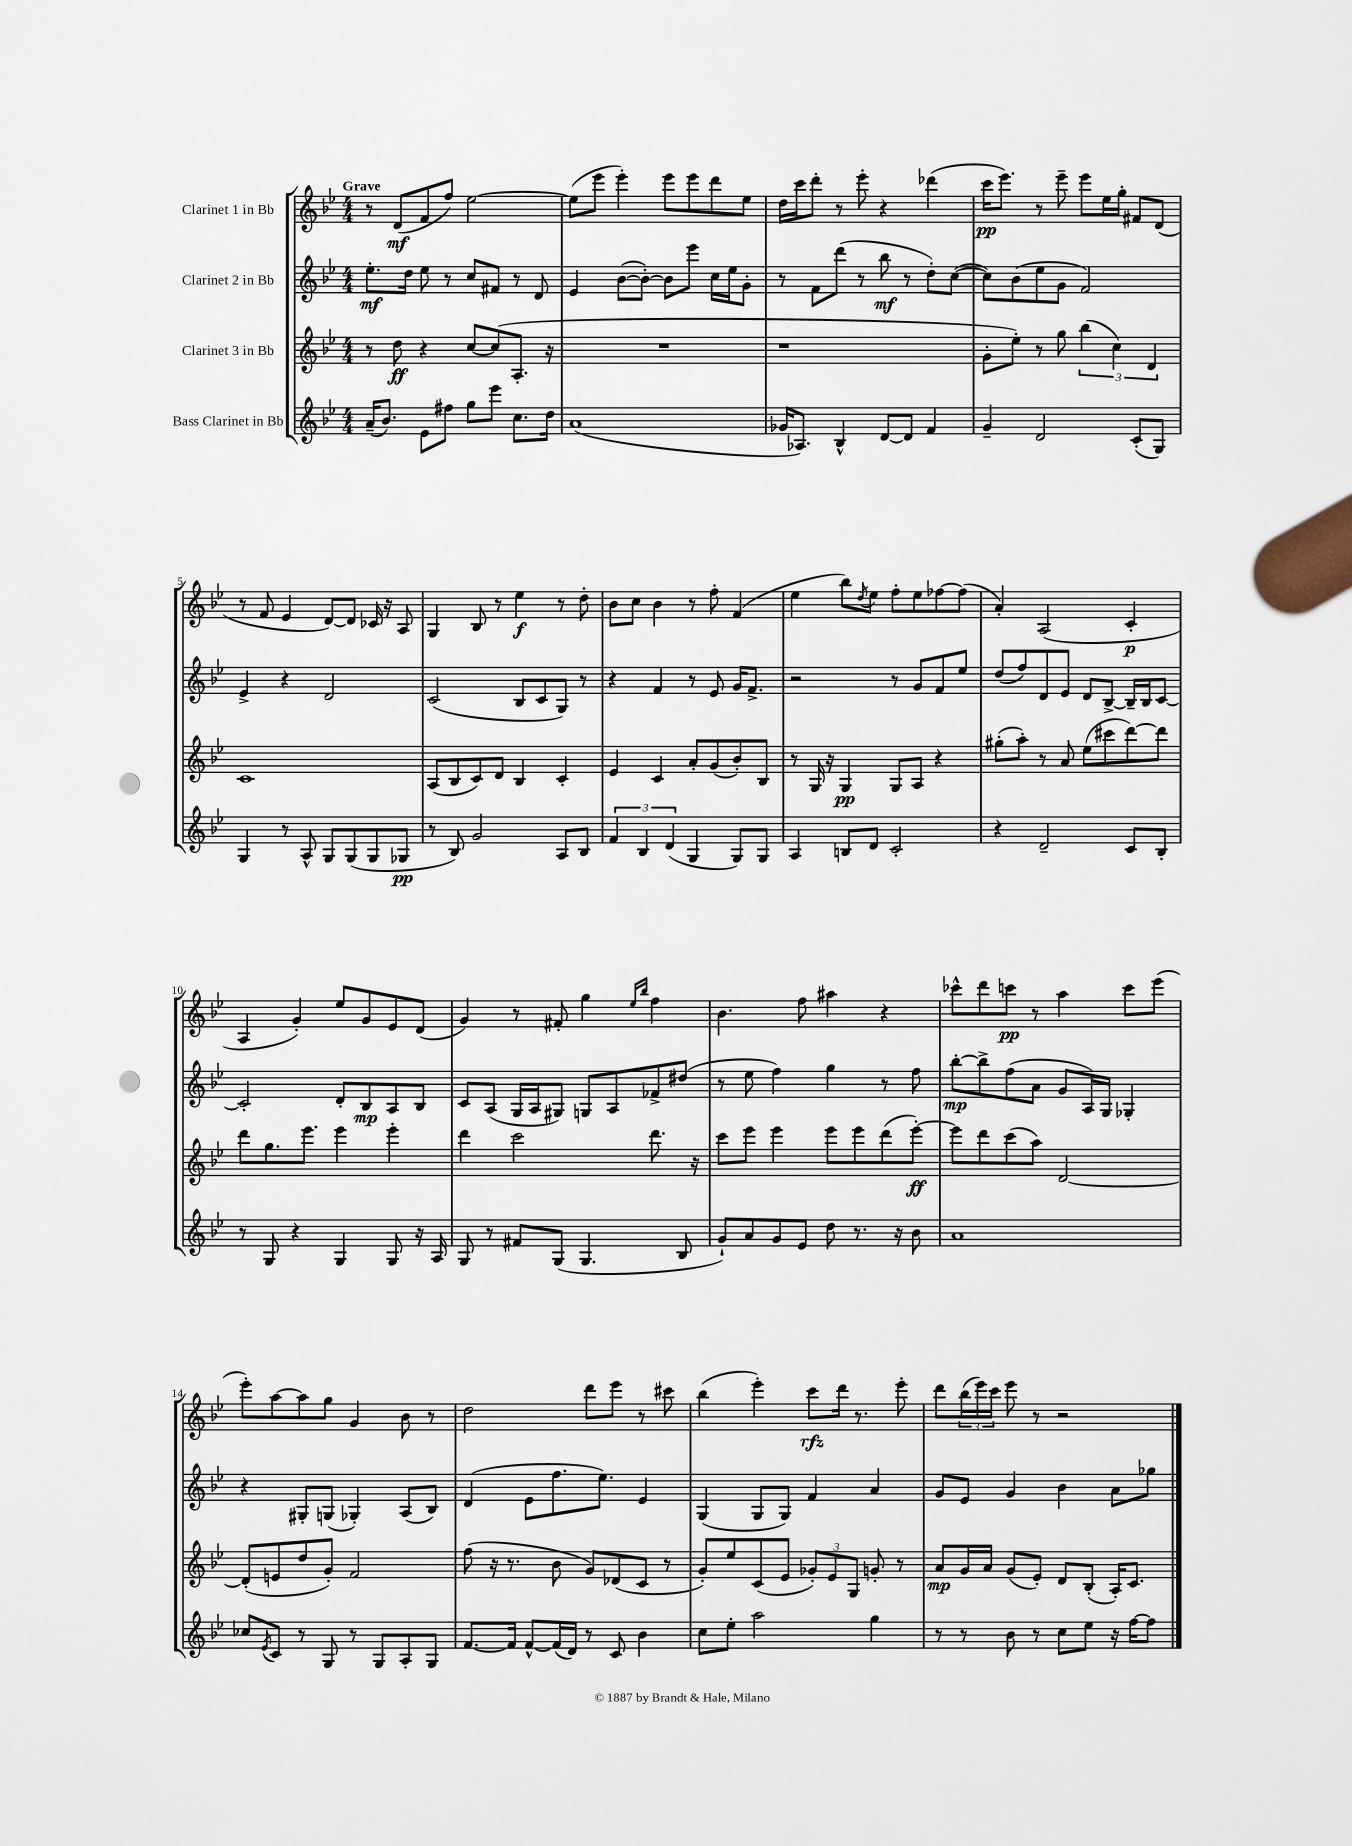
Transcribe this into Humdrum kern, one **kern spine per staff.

**kern	**dynam	**kern	**dynam	**kern	**dynam	**kern	**dynam
*part4	*part4	*part3	*part3	*part2	*part2	*part1	*part1
*staff4	*staff4	*staff3	*staff3	*staff2	*staff2	*staff1	*staff1
*I"Bass Clarinet in Bb	*	*I"Clarinet 3 in Bb	*	*I"Clarinet 2 in Bb	*	*I"Clarinet 1 in Bb	*
*clefG2	*	*clefG2	*	*clefG2	*	*clefG2	*
*k[b-e-]	*	*k[b-e-]	*	*k[b-e-]	*	*k[b-e-]	*
*M4/4	*	*M4/4	*	*M4/4	*	*M4/4	*
=1	=1	=1	=1	=1	=1	=1	=1
!	!	!	!	!	!	!LO:TX:a:B:t=Grave	!
(16a~/KL	.	8r	.	8.ee-'\L	mf	8r	.
8.b-/J)	.	.	.	.	.	.	.
.	.	8dd\	ff	.	.	(8d/L	mf
.	.	.	.	16dd\Jk	.	.	.
8e-\L	.	4r	.	8ee-\	.	8f/	.
8ff#X\J	.	.	.	8r	.	8ff/J)	.
8gg\L	.	[8cc/L	.	8cc/L	.	[2ee-\	.
8eee-\J	.	(8cc/]	.	8f#X/J	.	.	.
8.cc\L	.	8.A'/J	.	8r	.	.	.
.	.	.	.	8d/	.	.	.
16dd\Jk	.	16r	.	.	.	.	.
=2	=2	=2	=2	=2	=2	=2	=2
(1a	.	1r	.	4e-/	.	(8ee-\L]	.
.	.	.	.	.	.	8eee-\J	.
.	.	.	.	([8b-\L	.	4eee-'\)	.
.	.	.	.	8b-'\J_)	.	.	.
.	.	.	.	8b-\L]	.	8eee-\L	.
.	.	.	.	8eee-\J	.	8eee-\	.
.	.	.	.	16cc\LL	.	8ddd\	.
.	.	.	.	16ee-\J	.	.	.
.	.	.	.	8g'\J	.	8ee-\J	.
=3	=3	=3	=3	=3	=3	=3	=3
16g-X/KL	.	1r	.	8r	.	16dd\LL	.
8.A-X/J)	.	.	.	.	.	16ccc\J	.
.	.	.	.	8f\L	.	8ddd'\J	.
4B-^^/	.	.	.	(8ddd\J	.	8r	.
.	.	.	.	8r	.	8eee-'\	.
[8d/L	.	.	.	8bb-\	mf	4r	.
8d/J]	.	.	.	8r	.	.	.
4f/	.	.	.	8dd'\L)	.	(4ddd-X\	.
.	.	.	.	([8cc\J	.	.	.
=4	=4	=4	=4	=4	=4	=4	=4
4g~/	.	8g'\L	.	8cc\L])	.	16ccc\KL	pp
.	.	.	.	.	.	8.eee-\J)	.
.	.	8ee-'\J)	.	(8b-\	.	.	.
2d/	.	8r	.	8ee-\	.	8r	.
.	.	8gg\	.	8g\J	.	8eee-~\	.
.	.	(6bb-\	.	2f/)	.	8eee-\L	.
.	.	.	.	.	.	16ee-\L	.
.	.	6cc\)	.	.	.	.	.
.	.	.	.	.	.	16gg'\JJ	.
(8c'/L	.	.	.	.	.	8f#X/L	.
.	.	6d/	.	.	.	.	.
8G/J)	.	.	.	.	.	(8d/J	.
!!LO:LB:g=z
=5	=5	=5	=5	=5	=5	=5	=5
4G/	.	1c	.	4e-^/	.	8r	.
.	.	.	.	.	.	8f/	.
8r	.	.	.	4r	.	4e-/	.
8A^^/	.	.	.	.	.	.	.
8G/L	.	.	.	2d/	.	[8d/L)	.
(8G/	.	.	.	.	.	8d/J]	.
8G/	.	.	.	.	.	16c-X/	.
.	.	.	.	.	.	16r	.
8G-X/J	pp	.	.	.	.	8A/	.
=6	=6	=6	=6	=6	=6	=6	=6
8r	.	(8A/L	.	(2c/	.	4G/	.
8B-/)	.	8B-/	.	.	.	.	.
2g/	.	8c/)	.	.	.	8B-/	.
.	.	8d/J	.	.	.	8r	.
.	.	4B-/	.	8B-/L	.	4ee-\	f
.	.	.	.	8c/	.	.	.
8A/L	.	4c'/	.	8G/J)	.	8r	.
8B-/J	.	.	.	8r	.	8dd'\	.
=7	=7	=7	=7	=7	=7	=7	=7
6f/	.	4e-/	.	4r	.	8b-\L	.
.	.	.	.	.	.	8cc\J	.
6B-/	.	.	.	.	.	.	.
.	.	4c/	.	4f/	.	4b-\	.
(6d/	.	.	.	.	.	.	.
4G/	.	8a'/L	.	8r	.	8r	.
.	.	(8g/	.	8e-/	.	8ff'\	.
8G/L)	.	8b-'/)	.	16g/KL	.	(4f/	.
.	.	.	.	8.f^/J	.	.	.
8G/J	.	8B-/J	.	.	.	.	.
=8	=8	=8	=8	=8	=8	=8	=8
4A/	.	8r	.	2r	.	4ee-\	.
.	.	16G/	.	.	.	.	.
.	.	16r	.	.	.	.	.
8Bn/L	.	4G/	pp	.	.	8bb-\L)	.
.	.	.	.	.	.	8qdd/	.
8d/J	.	.	.	.	.	8ee-\J	.
2c'/	.	8G/L	.	8r	.	8ff'\L	.
.	.	8A/J	.	8g/L	.	8ee-\	.
.	.	4r	.	8f/	.	[8ff-X\	.
.	.	.	.	8ee-/J	.	(8ff-\J]	.
=9	=9	=9	=9	=9	=9	=9	=9
4r	.	(8gg#X'\L	.	(8dd/L	.	4a'/)	.
.	.	8aa'\J)	.	8ff/)	.	.	.
2d~/	.	8r	.	8d/	.	(2A/	.
.	.	8a/	.	8e-/J	.	.	.
.	.	(8ee-\L	.	8d/L	.	.	.
.	.	8ccc#X\	.	[8B-^/J	.	.	.
8c/L	.	[8ddd\)	.	16B-~/LL]	.	4c'/	p
.	.	.	.	16B-/J	.	.	.
8B-'/J	.	8ddd\J]	.	[8c/J	.	.	.
!!LO:LB:g=z
=10	=10	=10	=10	=10	=10	=10	=10
8r	.	8ddd\L	.	2c'/]	.	4A/	.
8G/	.	8.gg\	.	.	.	.	.
4r	.	.	.	.	.	4g'/)	.
.	.	8.eee-\J	.	.	.	.	.
4G/	.	4eee-\	.	8d'/L	.	8ee-/L	.
.	.	.	.	8B-/	mp	8g/	.
8G/	.	4eee-'\	.	8A/	.	8e-/	.
16r	.	.	.	8B-/J	.	(8d/J	.
16A/	.	.	.	.	.	.	.
=11	=11	=11	=11	=11	=11	=11	=11
8G/	.	4ddd\	.	8c/L	.	4g/)	.
8r	.	.	.	(8A/J	.	.	.
8f#X/L	.	2ccc\	.	16G/LL	.	8r	.
.	.	.	.	16A/J	.	.	.
(8G/J	.	.	.	8G#X/J)	.	8f#X'/	.
4.G/	.	.	.	8Gn/L	.	4gg\	.
.	.	.	.	8A/	.	.	.
.	.	.	.	.	.	16qqee-/LL	.
.	.	.	.	.	.	16qqbb-/JJ	.
.	.	8.ddd\	.	8f-X^/	.	4ff\	.
8B-/	.	.	.	(8dd#X/J	.	.	.
.	.	16r	.	.	.	.	.
=12	=12	=12	=12	=12	=12	=12	=12
8g`/L)	.	8ccc\L	.	8r	.	4.b-\	.
8a/	.	8eee-\J	.	8ee-\	.	.	.
8g/	.	4eee-\	.	4ff\)	.	.	.
8e-/J	.	.	.	.	.	8ff\	.
8dd\	.	8eee-\L	.	4gg\	.	4aa#X\	.
8.r	.	8eee-\	.	.	.	.	.
.	.	(8ddd\	.	8r	.	4r	.
16r	.	.	.	.	.	.	.
8b-\	.	[8eee-'\J)	ff	8ff\	.	.	.
=13	=13	=13	=13	=13	=13	=13	=13
1a	.	8eee-\L]	.	[8bb-'\L	mp	8ccc-X^^\L	.
.	.	8ddd\	.	8bb-^\]	.	8ddd\	.
.	.	(8ccc\	.	(8ff\	.	8cccn\J	pp
.	.	8aa\J)	.	8a\J	.	8r	.
.	.	[2d/	.	8g/L	.	4aa\	.
.	.	.	.	16A/L)	.	.	.
.	.	.	.	16G/JJ	.	.	.
.	.	.	.	4G-X'/	.	8ccc\L	.
.	.	.	.	.	.	(8eee-\J	.
!!LO:LB:g=z
=14	=14	=14	=14	=14	=14	=14	=14
8cc-X/L	.	(8d'/L]	.	4r	.	8eee-'\L)	.
8qe-/	.	.	.	.	.	.	.
8c/J	.	8en/	.	.	.	[8aa\	.
8r	.	8dd/	.	8G#X'/L	.	8aa\]	.
8G/	.	8g'/J)	.	(8Gn/J	.	8gg\J	.
8r	.	2f/	.	4G-X'/)	.	4g/	.
8G/L	.	.	.	.	.	.	.
8A'/	.	.	.	(8A/L	.	8b-\	.
8G/J	.	.	.	8B-/J)	.	8r	.
=15	=15	=15	=15	=15	=15	=15	=15
[8.f/L	.	(8ff\	.	(4d/	.	2dd\	.
.	.	16r	.	.	.	.	.
16f/Jk]	.	8.r	.	.	.	.	.
[8f^^/L	.	.	.	8e-\L	.	.	.
(16f/L]	.	8b-\	.	8.ff\	.	.	.
16d/JJ)	.	.	.	.	.	.	.
8r	.	8g/L)	.	.	.	8ddd\L	.
.	.	.	.	8.ee-\J)	.	.	.
8c/	.	(8d-X/	.	.	.	8eee-\J	.
4b-\	.	8c/J	.	4e-/	.	8r	.
.	.	8r	.	.	.	8ccc#X\	.
=16	=16	=16	=16	=16	=16	=16	=16
8cc\L	.	8g'/L)	.	(4G/	.	(4bb-\	.
8ee-'\J	.	8ee-/	.	.	.	.	.
2aa\	.	(8c/	.	8G/L	.	4eee-'\)	.
.	.	8e-/J	.	8G/J)	.	.	.
.	.	12g-X'/L)	.	4f/	.	8ccc\L	rfz
.	.	12e-/	.	.	.	.	.
.	.	.	.	.	.	16ddd\Jk	.
.	.	12G/J	.	.	.	.	.
.	.	.	.	.	.	8.r	.
4gg\	.	8gn'/	.	4a/	.	.	.
.	.	8r	.	.	.	8eee-'\	.
=17	=17	=17	=17	=17	=17	=17	=17
8r	.	8a/L	mp	8g/L	.	8ddd\L	.
8r	.	16g/L	.	8e-/J	.	(24bb-\L	.
.	.	.	.	.	.	24eee-\)	.
.	.	16a/JJ	.	.	.	.	.
.	.	.	.	.	.	24ccc\JJ	.
8b-\	.	(8g/L	.	4g/	.	8eee-\	.
8r	.	8e-'/J)	.	.	.	8r	.
8cc\L	.	8d/L	.	4b-\	.	2r	.
8ee-\J	.	(8B-'/J	.	.	.	.	.
16r	.	16A'/KL)	.	8a\L	.	.	.
[16ff\KL	.	8.c/J	.	.	.	.	.
8ff\J]	.	.	.	8gg-X\J	.	.	.
==	==	==	==	==	==	==	==
*-	*-	*-	*-	*-	*-	*-	*-
